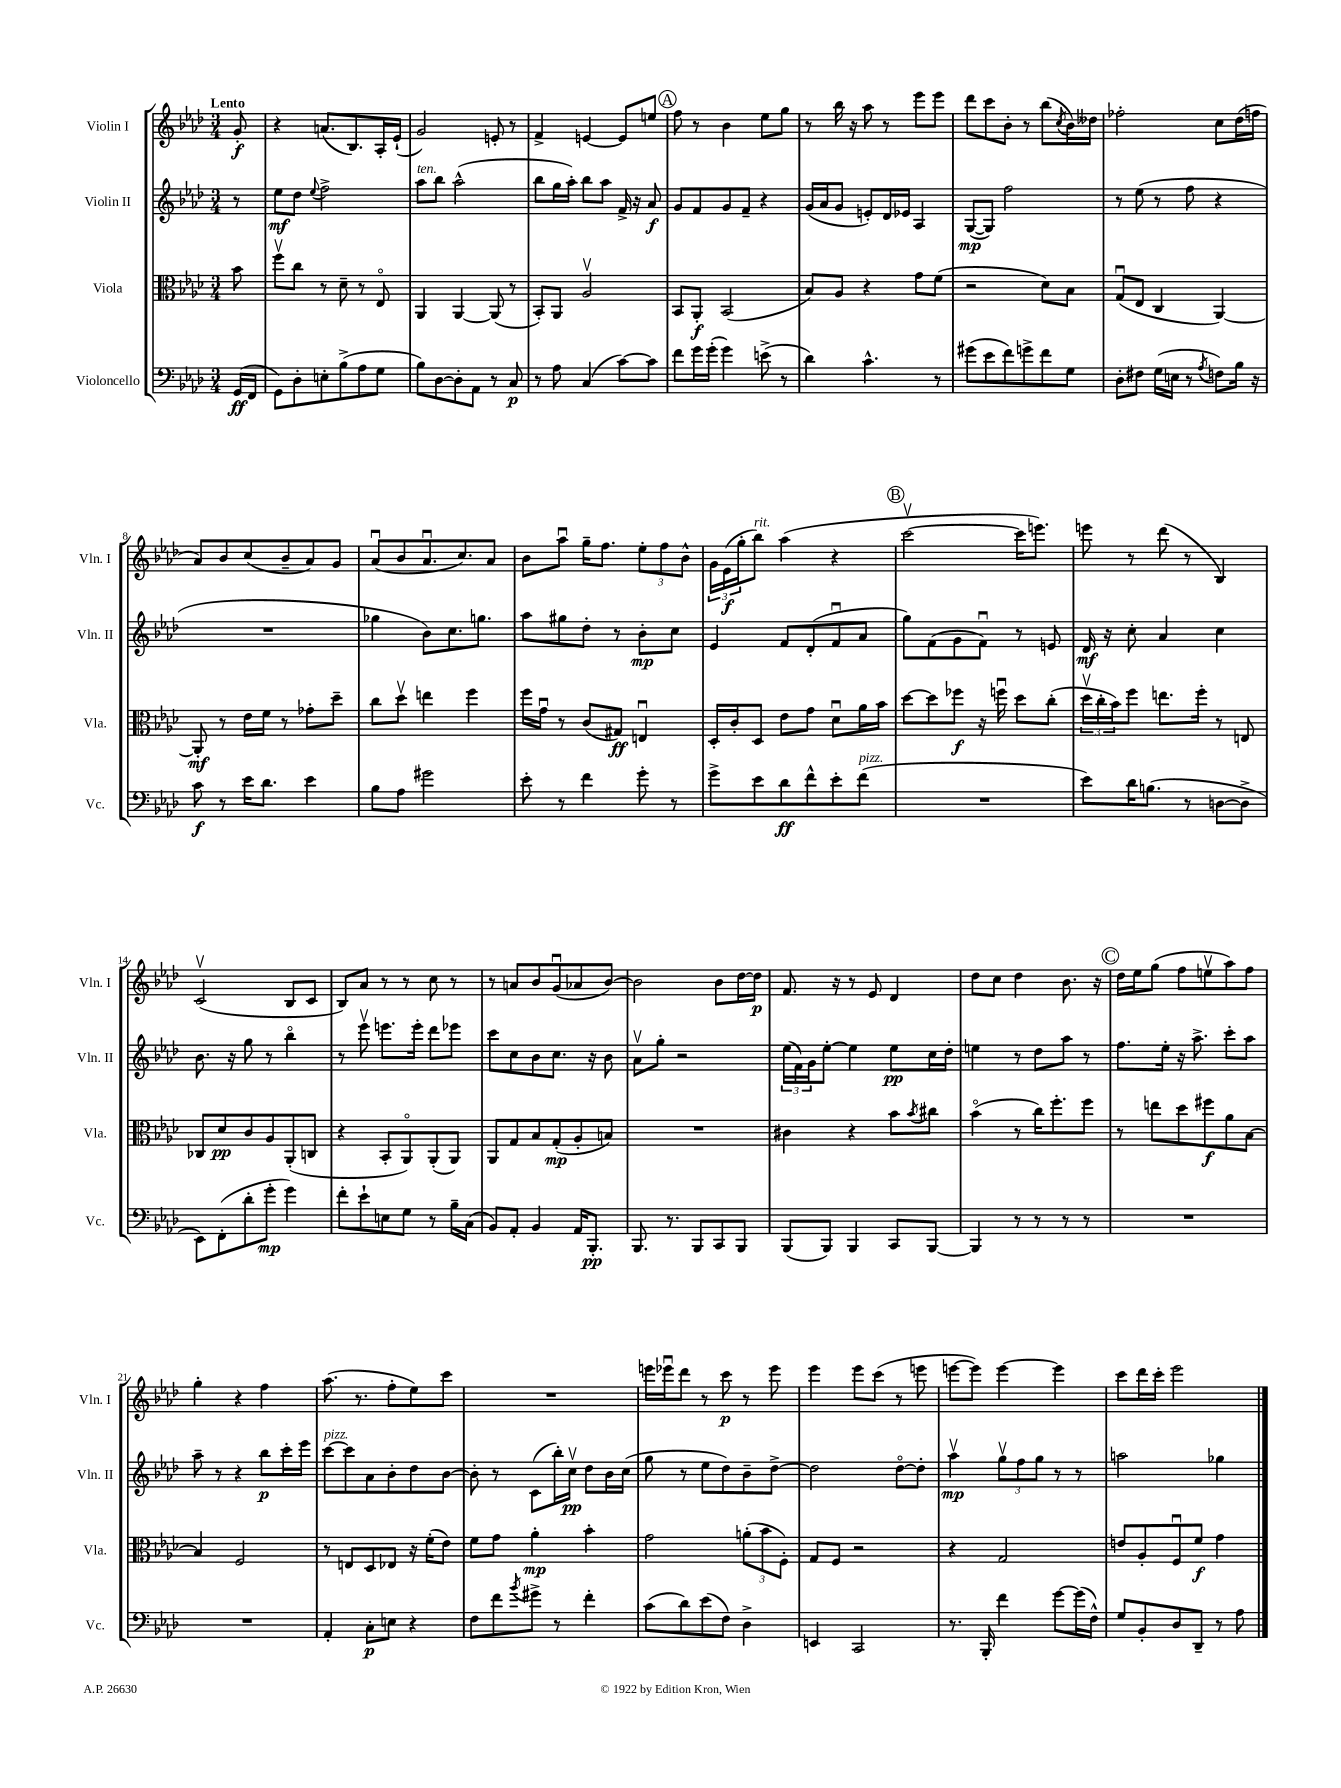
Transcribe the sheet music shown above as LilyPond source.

<<
\new StaffGroup <<
\new Staff = "s0" \with { instrumentName = "Violin I" shortInstrumentName = "Vln. I" } {
    \clef treble \key aes \major \numericTimeSignature \time 3/4 \partial 8 \tempo "Lento"
    g'8-.\f |
    r4 a'8.( bes8.) aes16-. ees'16-!( |
    g'2) e'8-. r8 |
    f'4-> e'4~ e'8 e''8 |
    \mark \markup { \circle "A" } f''8 r8 bes'4 ees''8 g''8 |
    r8 bes''16 r16 aes''8 r8 ees'''8 ees'''8 |
    des'''8 c'''8 bes'8-. r8 bes''8( \acciaccatura { c''8 } bes'16) deses''16 |
    fes''2-. c''8 des''16( f''16 |
    aes'8) bes'8 c''8( bes'8-- aes'8) g'8 |
    aes'8\downbow( bes'8 aes'8.\downbow c''8.) aes'8 |
    bes'8 aes''8\downbow g''16-- f''8. \tuplet 3/2 { ees''8-. f''8 bes'8-^ } |
    \tuplet 3/2 { g'16 ees'16\f( g''16-. } bes''8^\markup { \italic "rit." }) aes''4( r4 |
    \mark \markup { \circle "B" } c'''2~\upbow c'''16 e'''8.) |
    e'''8 r8 des'''8( r8 bes4) |
    c'2\upbow( bes8 c'8 |
    bes8) aes'8 r8 r8 c''8 r8 |
    r8 a'8 bes'8 g'8\downbow( aes'8 bes'8~) |
    bes'2 bes'8 des''16~ des''16\p |
    f'8. r16 r8 ees'8 des'4 |
    des''8 c''8 des''4 bes'8. r16 |
    \mark \markup { \circle "C" } des''16 ees''16 g''8( f''8 e''8\upbow aes''8) f''8 |
    g''4-. r4 f''4 |
    aes''8.( r8. f''8-. ees''8) c'''8 |
    R2. |
    e'''16 ees'''16\downbow des'''8 r8 c'''8\p r8 ees'''8 |
    ees'''4 ees'''8 c'''8( r8 e'''8 |
    e'''8~ e'''8) e'''4~ e'''4 |
    c'''8 des'''16 c'''16-. ees'''2 \bar "|." |
}
\new Staff = "s1" \with { instrumentName = "Violin II" shortInstrumentName = "Vln. II" } {
    \clef treble \key aes \major \numericTimeSignature \time 3/4 \partial 8
    r8 |
    ees''8\mf des''8 \appoggiatura { ees''8 } f''2-> |
    aes''8^\markup { \italic "ten." } bes''8 aes''2-^( |
    bes''8 g''16 aes''16-.) bes''8 aes''8 f'16-> r16 aes'8\f |
    \mark \markup { \circle "A" } g'8 f'8 g'8 f'8-- r4 |
    g'16( aes'16 g'8 e'8-.) des'16 ees'16 aes4 |
    g8~\mp( g8) f''2 |
    r8 ees''8( r8 f''8 r4 |
    R2. |
    ges''4 bes'8) c''8. g''8. |
    aes''8 gis''8 des''8-. r8 bes'8-.\mp c''8 |
    ees'4 f'8 des'8-.( f'8\downbow aes'8 |
    \mark \markup { \circle "B" } g''8) f'8( g'8 f'8\downbow) r8 e'8 |
    des'16\mf r16 c''8-. aes'4 c''4 |
    bes'8. r16 g''8 r8 bes''4\flageolet |
    r8 ees'''8\upbow e'''8. e'''16-. des'''8 ees'''8 |
    c'''8 c''8 bes'8 c''8. r16 bes'8 |
    aes'8\upbow g''8-. r2 |
    \tuplet 3/2 { ees''16( f'16) g'16 } ees''8~-. ees''4 ees''8\pp c''16 des''16-. |
    e''4 r8 des''8 aes''8 r8 |
    \mark \markup { \circle "C" } f''8. ees''16-. r16 aes''8.-> c'''8-. aes''8 |
    aes''8-- r8 r4 bes''8\p c'''16-. ees'''16 |
    c'''8~^\markup { \italic "pizz." } c'''8 aes'8 bes'8-. des''8 bes'8~ |
    bes'8-. r8 c'8( bes''16-.) c''16\upbow\pp des''8 bes'16 c''16( |
    g''8 r8 ees''8 des''8) bes'8-- des''8~-> |
    des''2 des''8~\flageolet des''8-. |
    aes''4\upbow\mp \tuplet 3/2 { g''8\upbow f''8 g''8 } r8 r8 |
    a''2 ges''4 \bar "|." |
}
\new Staff = "s2" \with { instrumentName = "Viola" shortInstrumentName = "Vla." } {
    \clef alto \key aes \major \numericTimeSignature \time 3/4 \partial 8
    bes'8 |
    f''8\upbow c''8 r8 des'8-- r8 ees8\flageolet |
    aes,4 aes,4~ aes,8( r8 |
    bes,8-.) aes,8 aes2\upbow |
    \mark \markup { \circle "A" } bes,8 aes,8-.\f bes,2( |
    bes8) aes8 r4 g'8 f'8( |
    r2 des'8) bes8 |
    g8\downbow( ees8 c4 aes,4~) |
    aes,8-.\mf r8 ees'16 f'16 r8 ges'8-. des''8-- |
    c''8 des''8\upbow e''4 f''4 |
    f''16 g'16\downbow r8 c'8( gis8\ff) e4\downbow |
    des16-. c'16-. des8 ees'8 g'8 des'8\downbow aes'16 bes'16 |
    \mark \markup { \circle "B" } des''8~ des''8 fes''8\f r16 f''16\downbow des''8 c''8-.( |
    \tuplet 3/2 { des''16\upbow c''16-. bes'16) } f''8 e''8. f''16-. r8 e8 |
    ces8 des'8\pp c'8 aes8 aes,8-.( c8 |
    r4 bes,8-. aes,8\flageolet) aes,8-.( aes,8) |
    aes,8 g8 bes8 g8-.\mp( aes8-. b8) |
    R2. |
    cis'4 r4 bes'8 \acciaccatura { bes'8 } cis''8 |
    bes'4\flageolet( r8 c''16) f''8.-. f''8 |
    \mark \markup { \circle "C" } r8 e''8 des''8 fis''8\f aes'8 bes8~ |
    bes4 f2 |
    r8 e8 des8 ees8 r16 f'16-.( ees'8) |
    f'8 g'8 aes'4-.\mp bes'4-. |
    g'2 \tuplet 3/2 { a'8-.( bes'8 f8-.) } |
    g8 f8 r2 |
    r4 g2 |
    e'8 aes8-. f8\downbow f'8\f g'4 \bar "|." |
}
\new Staff = "s3" \with { instrumentName = "Violoncello" shortInstrumentName = "Vc." } {
    \clef bass \key aes \major \numericTimeSignature \time 3/4 \partial 8
    g,16\ff( f,16 |
    g,8) des8-. e8-. bes8->( aes8 g8 |
    bes8) des8~ des8-. aes,8 r8 c8\p |
    r8 aes8 c4( c'8~) c'8 |
    \mark \markup { \circle "A" } f'8 g'16 g'16-.( g'4) e'8->( r8 |
    des'4) c'4.-^ r8 |
    gis'8( ees'8 f'8) g'8-> f'8 g8 |
    des8-. fis8 g16( e16 r8 \acciaccatura { aes8 } f8) bes16 r16 |
    c'8\f r8 ees'16 des'8. ees'4 |
    bes8 aes8 gis'2 |
    ees'8-. r8 f'4 g'8-. r8 |
    g'8-> ees'8 des'8\ff f'8-^ ees'8-. f'8^\markup { \italic "pizz." }( |
    \mark \markup { \circle "B" } R2. |
    ees'8) des'16 b8.( r8 d8~ d8-> |
    ees,8) f,8-.( des'8-. g'8-.\mp g'4) |
    f'8-. ees'8-! e8 g8 r8 bes16-- c16( |
    bes,8) aes,8-. bes,4 aes,16 bes,,8.-.\pp |
    bes,,8. r8. bes,,8 c,8 bes,,8 |
    bes,,8( bes,,8) bes,,4 c,8 bes,,8~ |
    bes,,4 r8 r8 r8 r8 |
    \mark \markup { \circle "C" } R2. |
    R2. |
    aes,4-. c8-.\p e8 r4 |
    f8 f'8 \acciaccatura { bes'8 } gis'8-> r8 f'4-. |
    c'8( des'8) ees'8( f8) des4-> |
    e,4 c,2 |
    r8. bes,,16-. f'4 g'8~ g'16( f16-^) |
    g8 bes,8-. des8 des,8-- r8 aes8 \bar "|." |
}
>>
>>
